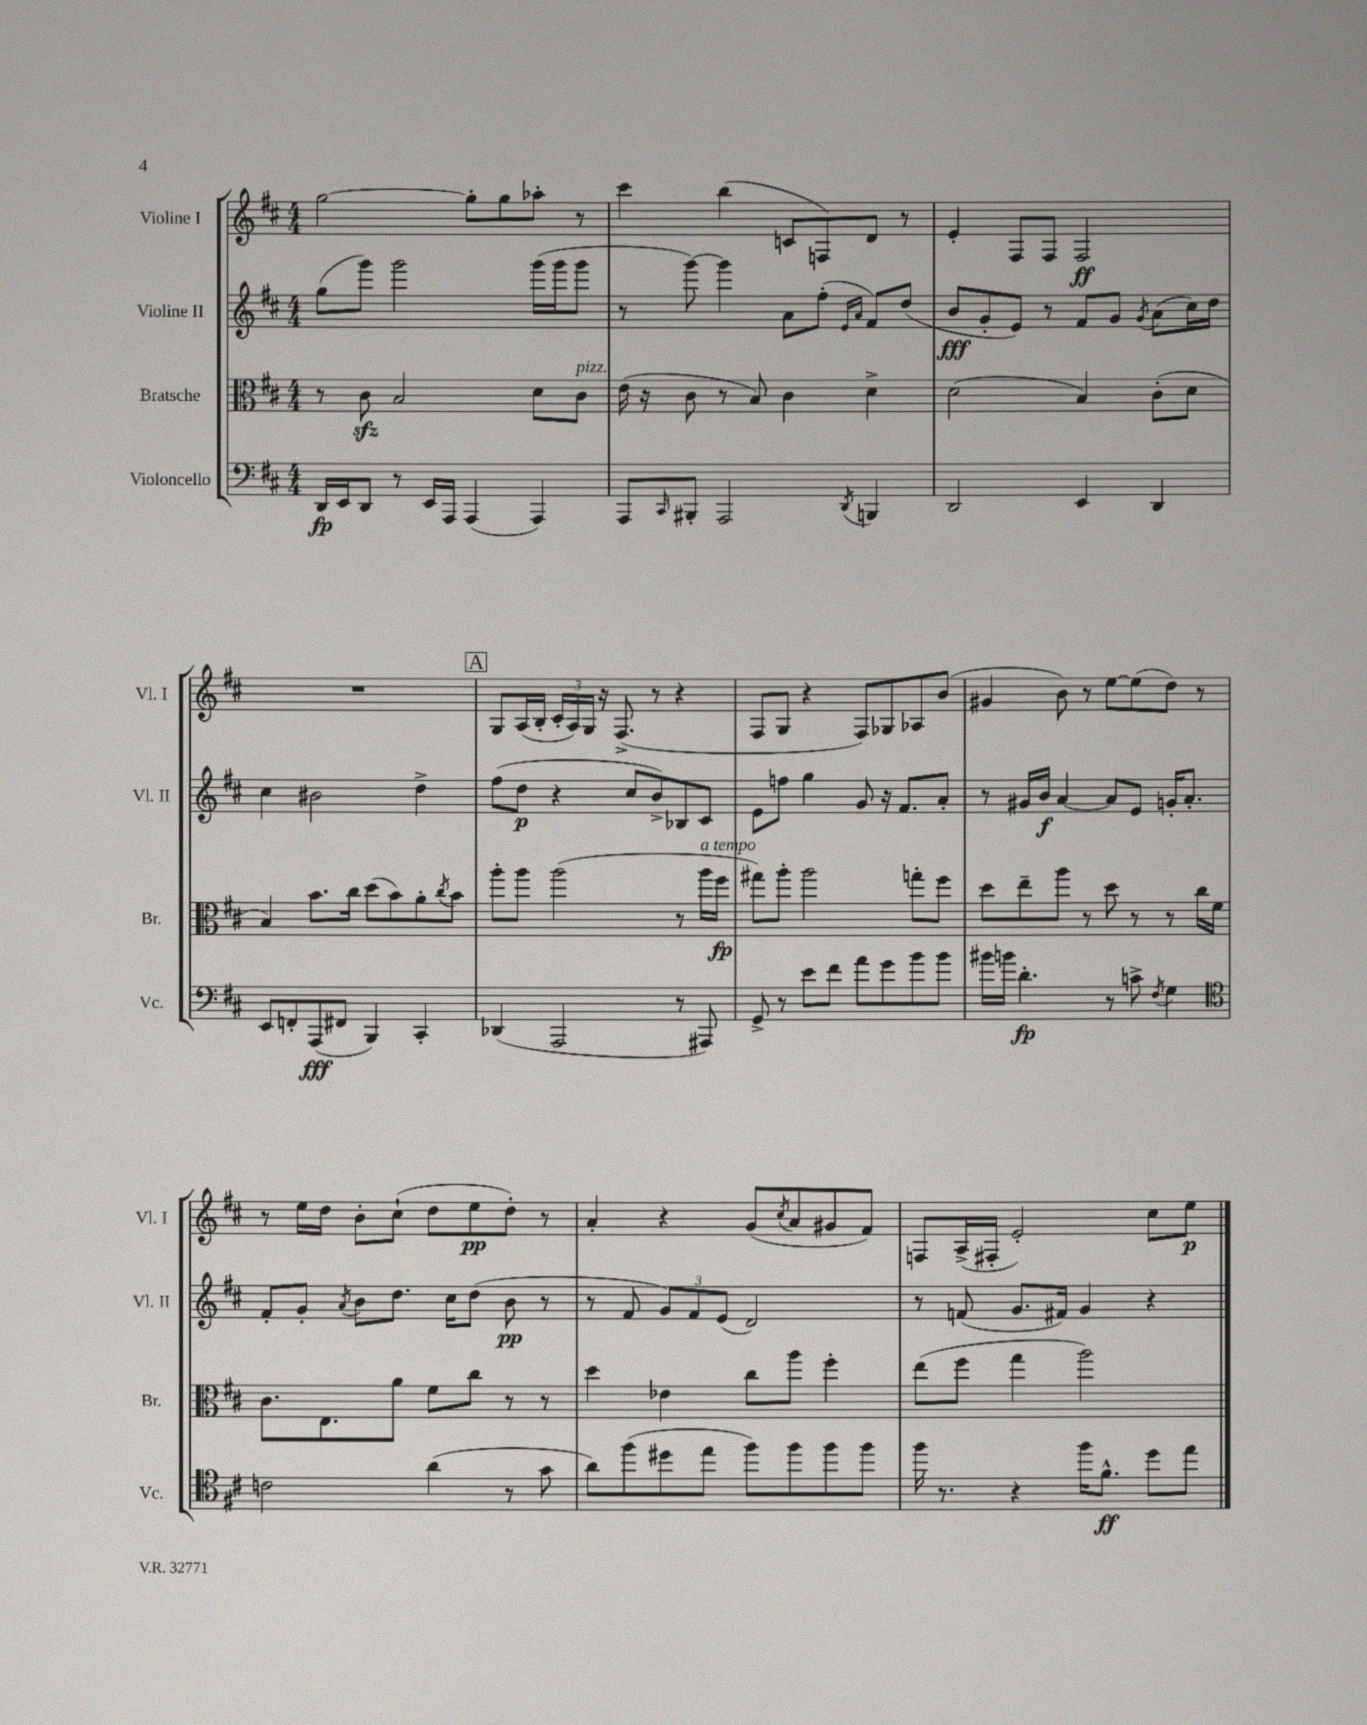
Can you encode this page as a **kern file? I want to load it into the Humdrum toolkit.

**kern	**dynam	**kern	**dynam	**kern	**dynam	**kern	**dynam
*part4	*part4	*part3	*part3	*part2	*part2	*part1	*part1
*staff4	*staff4	*staff3	*staff3	*staff2	*staff2	*staff1	*staff1
*I"Violoncello	*	*I"Bratsche	*	*I"Violine II	*	*I"Violine I	*
*I'Vc.	*	*I'Br.	*	*I'Vl. II	*	*I'Vl. I	*
*clefF4	*	*clefC3	*	*clefG2	*	*clefG2	*
*k[f#c#]	*	*k[f#c#]	*	*k[f#c#]	*	*k[f#c#]	*
*M4/4	*	*M4/4	*	*M4/4	*	*M4/4	*
=1	=1	=1	=1	=1	=1	=1	=1
16DD/LL	fp	8r	.	(8gg\L	.	[2gg\	.
16EE/J	.	.	.	.	.	.	.
8DD/J	.	8c#zz\	.	8ggg\J)	.	.	.
8r	.	2B/	.	2ggg\	.	.	.
16EE/LL	.	.	.	.	.	.	.
16AAA/JJ	.	.	.	.	.	.	.
(4AAA/	.	.	.	.	.	8gg'\L]	.
.	.	.	.	.	.	8gg\	.
4AAA/)	.	8d\L	.	(16ggg\LL	.	8aa-X'\J	.
.	.	.	.	16ggg\J	.	.	.
!	!	!LO:TX:a:i:t=pizz.	!	!	!	!	!
.	.	8c#\J	.	8ggg\J	.	8r	.
=2	=2	=2	=2	=2	=2	=2	=2
8AAA/L	.	(16e\	.	8r	.	4ccc#\	.
.	.	16r	.	.	.	.	.
16qqCC#/	.	.	.	.	.	.	.
8BBB#X'/J	.	8c#\	.	[8ggg\)	.	.	.
2AAA/	.	8r	.	4ggg\]	.	(4bb\	.
.	.	8B/)	.	.	.	.	.
.	.	4c#\	.	8a\L	.	8cn/L	.
.	.	.	.	(8ff#'\J	.	8Fn/)	.
.	.	.	.	16qqe/LL	.	.	.
8qDD/	.	.	.	16qqa/JJ	.	.	.
4BBBn/	.	4d^\	.	8f#/L)	.	8d/J	.
.	.	.	.	(8dd/J	.	8r	.
=3	=3	=3	=3	=3	=3	=3	=3
2DD/	.	(2d\	.	8b/L	fff	4e'/	.
.	.	.	.	8g'/	.	.	.
.	.	.	.	8e/J)	.	8F#/L	.
.	.	.	.	8r	.	8F#/J	.
4EE/	.	4B/)	.	8f#/L	.	2F#/	ff
.	.	.	.	8g/J	.	.	.
.	.	.	.	8qg/	.	.	.
4DD/	.	(8c#'\L	.	(8a\L	.	.	.
.	.	8d\J	.	16cc#\L)	.	.	.
.	.	.	.	16dd\JJ	.	.	.
!!LO:LB:g=z
=4	=4	=4	=4	=4	=4	=4	=4
8EE/L	.	4B/)	.	4cc#\	.	1r	.
8FFn'/	.	.	.	.	.	.	.
(8AAA/	fff	8.b\L	.	2b#X\	.	.	.
8FF#X/J	.	.	.	.	.	.	.
.	.	16cc#\Jk	.	.	.	.	.
4BBB/)	.	(8dd\L	.	.	.	.	.
.	.	8b\)	.	.	.	.	.
4CC#'/	.	8a'\	.	4dd^\	.	.	.
.	.	8qcc#/	.	.	.	.	.
.	.	8b\J	.	.	.	.	.
!!LO:REH:place=s1:t=A
=5	=5	=5	=5	=5	=5	=5	=5
(4DD-X/	.	8aa'\L	.	(8ff#\L	.	8G/L	.
.	.	8aa\J	.	8dd\J	p	(16A/L	.
.	.	.	.	.	.	16B'/JJ	.
2AAA/	.	(2aa\	.	4r	.	24c#'/LL	.
.	.	.	.	.	.	24A/)	.
.	.	.	.	.	.	24G/JJ	.
.	.	.	.	.	.	16r	.
.	.	.	.	.	.	(8.F#^/	.
.	.	.	.	8cc#/L	.	.	.
.	.	.	.	8b^/)	.	8r	.
8r	.	8r	.	8B-X/	.	4r	.
!	!	!LO:TX:a:i:t=a tempo	!	!	!	!	!
8AAA#X/)	.	16aa\LL	.	8c#/J	.	.	.
.	.	16ff#\JJ	fp	.	.	.	.
=6	=6	=6	=6	=6	=6	=6	=6
8GG^/	.	8gg#X\L)	.	8e\L	.	8F#/L	.
8r	.	8aa'\J	.	8ffn\J	.	8G/J	.
8e\L	.	2aa\	.	4gg\	.	4r	.
8f#\J	.	.	.	.	.	.	.
8a\L	.	.	.	8g/	.	8F#/L)	.
8g\	.	.	.	16r	.	8G-X/	.
.	.	.	.	8.f#/L	.	.	.
8b\	.	8ggn'\L	.	.	.	8A-X/	.
8b\J	.	8ff#\J	.	8a'/J	.	(8b/J	.
=7	=7	=7	=7	=7	=7	=7	=7
16b#X\LL	.	8dd\L	.	8r	.	4g#X/	.
16bn\JJ	.	.	.	.	.	.	.
4.d'\	fp	8ee~\	.	16g#X/LL	.	.	.
.	.	.	.	16b/JJ	f	.	.
.	.	8aa\J	.	[4a/	.	8b\)	.
.	.	8r	.	.	.	8r	.
8r	.	8dd\	.	8a/L]	.	[8ee\L	.
8cn^\	.	8r	.	8e/J	.	(8ee\]	.
8qF#/	.	.	.	.	.	.	.
4G\	.	8r	.	16gn'/KL	.	8dd\J)	.
.	.	.	.	8.a'/J	.	.	.
.	.	16cc#\LL	.	.	.	8r	.
.	.	16f#\JJ	.	.	.	.	.
!!LO:LB:g=z
=8	=8	=8	=8	=8	=8	=8	=8
*clefC4	*	*	*	*	*	*	*
2cn\	.	8.c#\L	.	8f#'/L	.	8r	.
.	.	.	.	8g'/J	.	16ee\LL	.
.	.	8.E\	.	.	.	16dd\JJ	.
.	.	.	.	8qa/	.	.	.
.	.	.	.	8b\L	.	8b'\L	.
.	.	8a\J	.	8.dd\J	.	(8cc#`\J	.
(4a\	.	8f#\L	.	.	.	8dd\L	.
.	.	.	.	16cc#\KL	.	.	.
.	.	8cc#\J	.	(8dd\J	.	8ee\	pp
8r	.	8r	.	8b\	pp	8dd'\J)	.
8g\	.	8r	.	8r	.	8r	.
=9	=9	=9	=9	=9	=9	=9	=9
8a\L)	.	4dd\	.	8r	.	4a'/	.
(8ff#\	.	.	.	8f#/	.	.	.
8dd#X\	.	4e-X\	.	12g/L)	.	4r	.
.	.	.	.	12f#/	.	.	.
8ee\J	.	.	.	.	.	.	.
.	.	.	.	(12e/J	.	.	.
8ff#\L)	.	8cc#\L	.	2d/)	.	(8g/L	.
.	.	.	.	.	.	8qcc#/	.
8ff#\	.	8aa\J	.	.	.	8a/	.
8ff#\	.	4ff#'\	.	.	.	8g#X/	.
8ff#\J	.	.	.	.	.	8f#/J)	.
=10	=10	=10	=10	=10	=10	=10	=10
16ff#\	.	(8ee\L	.	8r	.	8Fn/L	.
8.r	.	.	.	.	.	.	.
.	.	8ff#\J	.	(8fn/	.	(16A^/L	.
.	.	.	.	.	.	16F#X'/JJ	.
4r	.	4gg\	.	8.g/L	.	2e'/)	.
.	.	.	.	16f#X/Jk)	.	.	.
16ff#\KL	.	2aa\)	.	4g/	.	.	.
8.f#^^\J	ff	.	.	.	.	.	.
8dd\L	.	.	.	4r	.	8cc#\L	.
8ee\J	.	.	.	.	.	8ee\J	p
==	==	==	==	==	==	==	==
*-	*-	*-	*-	*-	*-	*-	*-
